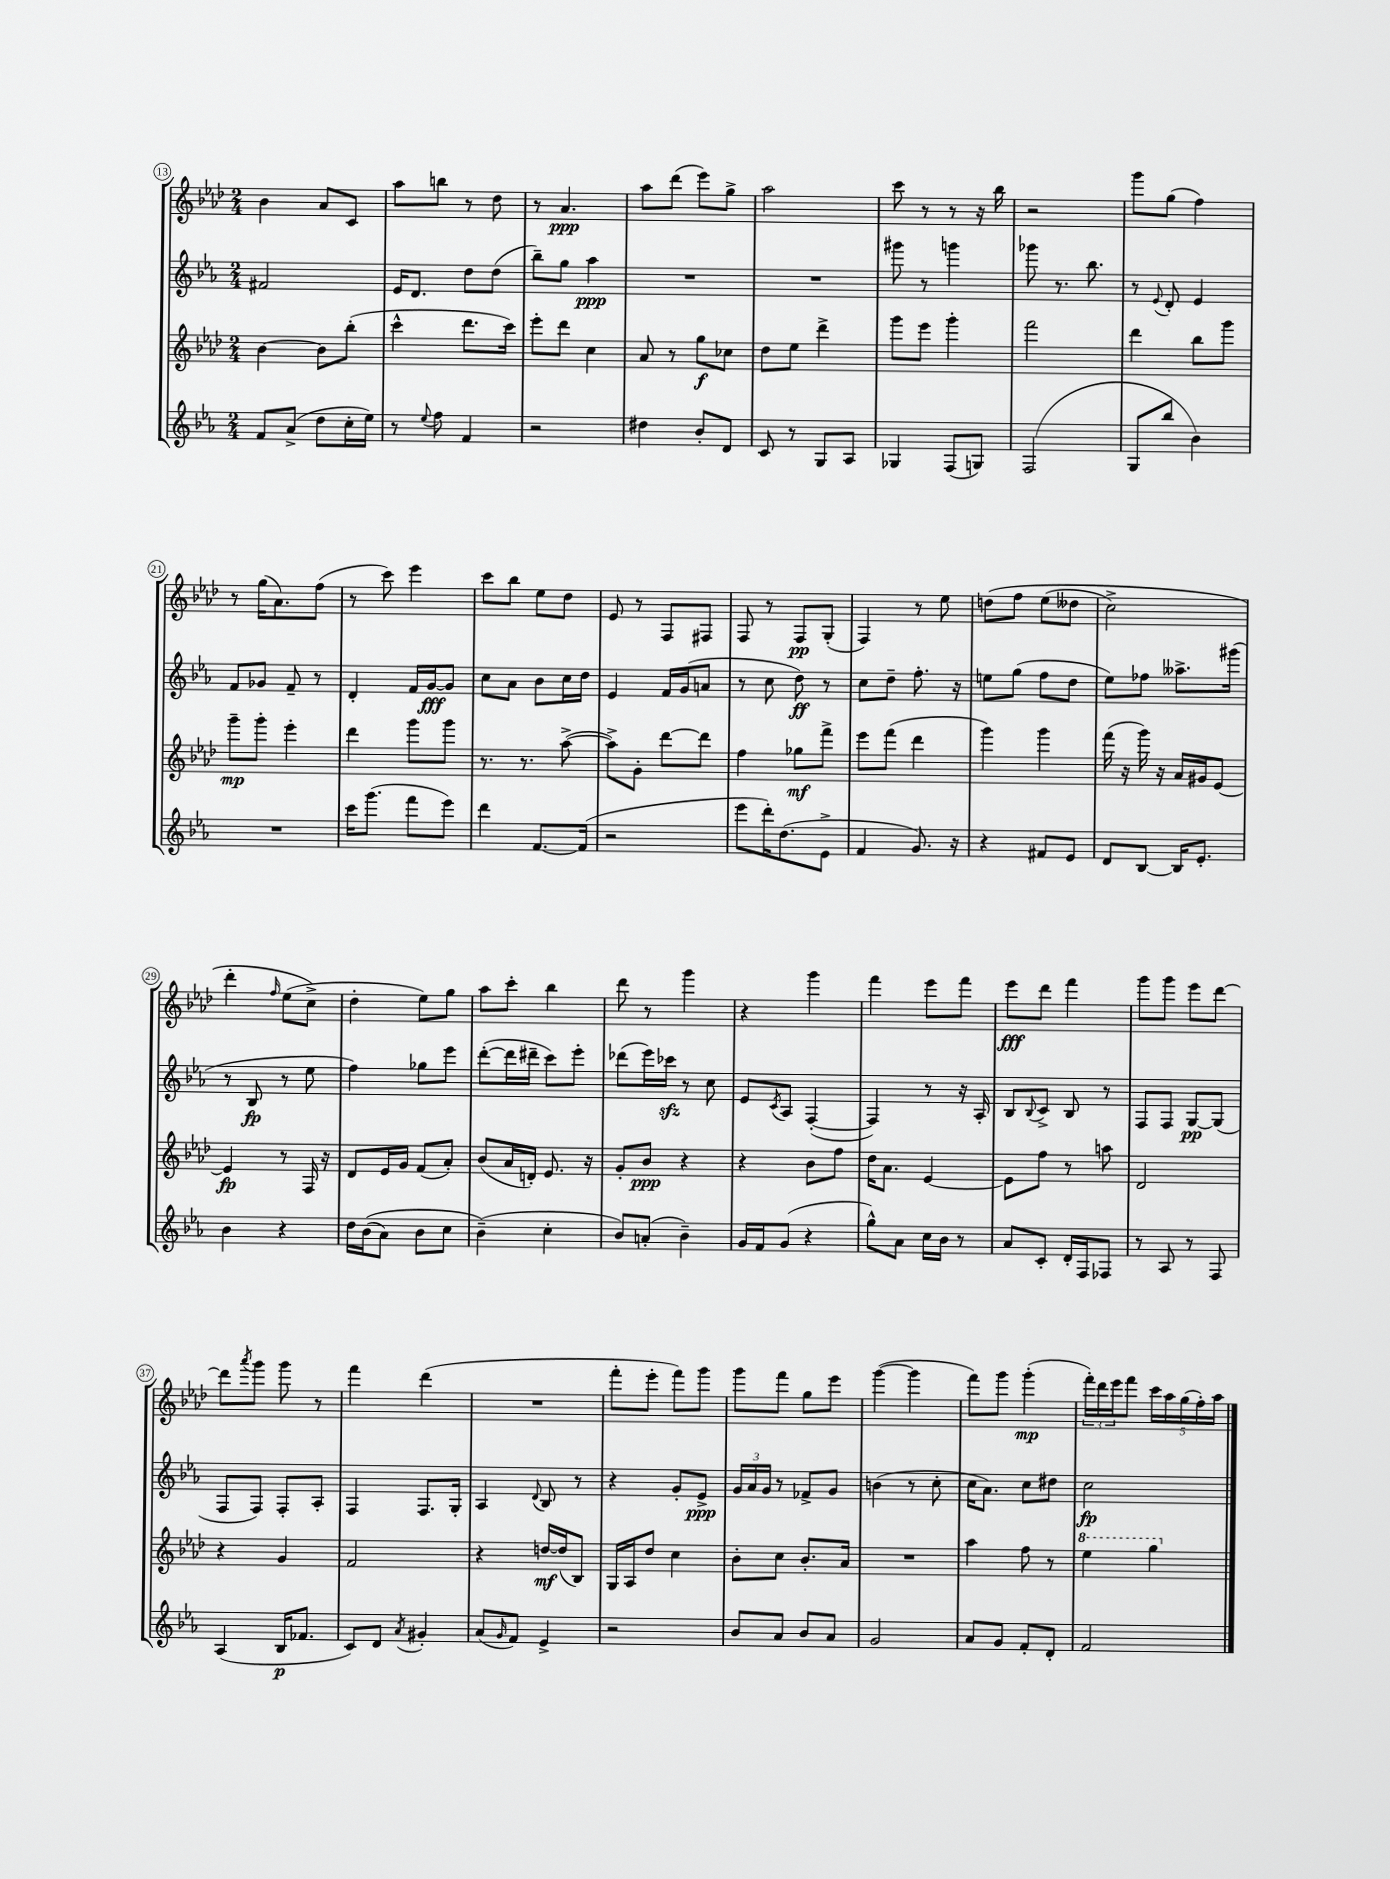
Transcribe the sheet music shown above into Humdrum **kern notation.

**kern	**dynam	**kern	**dynam	**kern	**dynam	**kern	**dynam
*part4	*part4	*part3	*part3	*part2	*part2	*part1	*part1
*staff4	*staff4	*staff3	*staff3	*staff2	*staff2	*staff1	*staff1
*clefG2	*	*clefG2	*	*clefG2	*	*clefG2	*
*k[b-e-a-]	*	*k[b-e-a-d-]	*	*k[b-e-a-]	*	*k[b-e-a-d-]	*
*M2/4	*	*M2/4	*	*M2/4	*	*M2/4	*
=13	=13	=13	=13	=13	=13	=13	=13
8f/L	.	[4b-\	.	2f#X/	.	4b-\	.
(8a-^/J	.	.	.	.	.	.	.
8dd\L	.	8b-\L]	.	.	.	8a-/L	.
16cc'\L	.	(8bb-'\J	.	.	.	8c/J	.
16ee-\JJ)	.	.	.	.	.	.	.
=14	=14	=14	=14	=14	=14	=14	=14
8r	.	4ccc^^\	.	16e-/KL	.	8aa-\L	.
.	.	.	.	8.d/J	.	.	.
8qqee-/	.	.	.	.	.	.	.
8ff\	.	.	.	.	.	8bbn\J	.
4f/	.	8.ddd-\L	.	8dd\L	.	8r	.
.	.	.	.	(8dd\J	.	8dd-\	.
.	.	16ccc\Jk)	.	.	.	.	.
=15	=15	=15	=15	=15	=15	=15	=15
2r	.	8eee-'\L	.	8bb-~\L)	.	8r	.
.	.	8ddd-\J	.	8gg\J	.	4.a-/	ppp
.	.	4cc\	.	4aa-\	ppp	.	.
=16	=16	=16	=16	=16	=16	=16	=16
4dd#X\	.	8a-/	.	2r	.	8aa-\L	.
.	.	8r	.	.	.	(8ddd-\J	.
8b-'/L	.	8gg\L	f	.	.	8eee-\L)	.
8d/J	.	8cc-X\J	.	.	.	8gg^\J	.
=17	=17	=17	=17	=17	=17	=17	=17
8c/	.	8dd-\L	.	2r	.	2aa-\	.
8r	.	8ee-\J	.	.	.	.	.
8G/L	.	4ddd-^\	.	.	.	.	.
8A-/J	.	.	.	.	.	.	.
=18	=18	=18	=18	=18	=18	=18	=18
4G-X/	.	8ggg\L	.	8ggg#X\	.	8ccc\	.
.	.	8eee-\J	.	8r	.	8r	.
(8F/L	.	4ggg'\	.	4gggn\	.	8r	.
8Gn/J)	.	.	.	.	.	16r	.
.	.	.	.	.	.	16bb-\	.
=19	=19	=19	=19	=19	=19	=19	=19
(2F/	.	2fff\	.	8ggg-X\	.	2r	.
.	.	.	.	8.r	.	.	.
.	.	.	.	8.bb-\	.	.	.
=20	=20	=20	=20	=20	=20	=20	=20
8G/L	.	4ddd-\	.	8r	.	8ggg\L	.
.	.	.	.	8qqe-/	.	.	.
8bb-/J	.	.	.	8d'/	.	(8gg\J	.
4b-\)	.	8bb-\L	.	4e-/	.	4ff\)	.
.	.	8ggg\J	.	.	.	.	.
!!LO:LB:g=z
=21	=21	=21	=21	=21	=21	=21	=21
2r	.	8ggg~\L	mp	8f/L	.	8r	.
.	.	8ggg'\J	.	8g-X/J	.	(16gg\KL	.
.	.	.	.	.	.	8.a-\)	.
.	.	4eee-'\	.	8f~/	.	.	.
.	.	.	.	8r	.	(8ff\J	.
=22	=22	=22	=22	=22	=22	=22	=22
16ccc\KL	.	4ddd-\	.	4d'/	.	8r	.
(8.ggg\J	.	.	.	.	.	.	.
.	.	.	.	.	.	8ccc\)	.
8fff\L	.	8ggg\L	.	16f/LL	.	4eee-\	.
.	.	.	.	[16g/J	fff	.	.
8eee-\J)	.	8ggg\J	.	8g/J]	.	.	.
=23	=23	=23	=23	=23	=23	=23	=23
4ddd\	.	8.r	.	8cc\L	.	8ccc\L	.
.	.	.	.	8a-\J	.	8bb-\J	.
.	.	8.r	.	.	.	.	.
[8.f/L	.	.	.	8b-\L	.	8ee-\L	.
.	.	([8aa-^\	.	16cc\L	.	8dd-\J	.
(16f/Jk]	.	.	.	16dd\JJ	.	.	.
=24	=24	=24	=24	=24	=24	=24	=24
2r	.	8aa-^\L])	.	4e-/	.	8e-/	.
.	.	8g'\J	.	.	.	8r	.
.	.	[8ddd-\L	.	16f/LL	.	8F/L	.
.	.	.	.	(16g/J	.	.	.
.	.	8ddd-\J]	.	8an/J	.	8F#X/J	.
=25	=25	=25	=25	=25	=25	=25	=25
8eee-\L	.	4ff\	.	8r	.	8F/	.
16ddd'\K)	.	.	.	8cc\	.	8r	.
(8.dd\	.	.	.	.	.	.	.
.	.	8gg-X\L	mf	8dd\)	ff	8F/L	pp
8e-^\J	.	8fff^\J	.	8r	.	(8G'/J	.
=26	=26	=26	=26	=26	=26	=26	=26
4f/	.	8eee-\L	.	8cc\L	.	4F/)	.
.	.	(8fff\J	.	8dd~\J	.	.	.
8.g/)	.	4ddd-\	.	8.ff'\	.	8r	.
.	.	.	.	.	.	8ee-\	.
16r	.	.	.	16r	.	.	.
=27	=27	=27	=27	=27	=27	=27	=27
4r	.	4ggg\)	.	8een\L	.	(8ddn\L	.
.	.	.	.	(8gg\J	.	8ff\J	.
8f#X/L	.	4ggg\	.	8ff\L	.	(8ee-\L	.
8e-/J	.	.	.	8dd\J	.	8dd--X\J	.
=28	=28	=28	=28	=28	=28	=28	=28
8d/L	.	(16fff\	.	8ee-\L)	.	2cc^\)	.
.	.	16r	.	.	.	.	.
[8B-/J	.	16ggg\)	.	8ff-X\J	.	.	.
.	.	16r	.	.	.	.	.
16B-/KL]	.	16a-/LL	.	8.aa--X^\L	.	.	.
8.e-'/J	.	16g#X/J	.	.	.	.	.
.	.	[8e-/J	.	.	.	.	.
.	.	.	.	(16ggg#X\Jk	.	.	.
!!LO:LB:g=z
=29	=29	=29	=29	=29	=29	=29	=29
4b-\	.	4e-/]	fp	8r	.	4ddd-'\	.
.	.	.	.	8B-/	fp	.	.
.	.	.	.	.	.	16qqff/	.
4r	.	8r	.	8r	.	(8ee-\L	.
.	.	16F/	.	8ee-\	.	8cc^\J)	.
.	.	16r	.	.	.	.	.
=30	=30	=30	=30	=30	=30	=30	=30
16dd\LL	.	8d-/L	.	4ff\)	.	4dd-'\	.
((16b-\J	.	.	.	.	.	.	.
8a-\J)	.	16e-/L	.	.	.	.	.
.	.	16g/JJ	.	.	.	.	.
8b-\L	.	(8f/L	.	8gg-X\L	.	8ee-\L)	.
8cc\J	.	8a-'/J)	.	8eee-\J	.	8gg\J	.
=31	=31	=31	=31	=31	=31	=31	=31
(4b-~\)	.	(8b-/L	.	([8ddd'\L	.	8aa-\L	.
.	.	16a-/L	.	16ddd\L]	.	8ccc'\J	.
.	.	16dn'/JJ)	.	16ddd#X~\JJ	.	.	.
4cc'\	.	8.e-/	.	8ccc\L)	.	4bb-\	.
.	.	.	.	8eee-'\J	.	.	.
.	.	16r	.	.	.	.	.
=32	=32	=32	=32	=32	=32	=32	=32
8b-/L)	.	8g'/L	.	(8ddd-X\L	.	8ddd-\	.
(8an'/J	.	8b-/J	ppp	16eee-\L)	.	8r	.
.	.	.	.	16ccc-Xzz\JJ	.	.	.
4b-~\)	.	4r	.	8r	.	4ggg\	.
.	.	.	.	8cc\	.	.	.
=33	=33	=33	=33	=33	=33	=33	=33
16g/LL	.	4r	.	8e-/L	.	4r	.
16f/J	.	.	.	.	.	.	.
.	.	.	.	8qc/	.	.	.
(8g/J	.	.	.	8A-/J	.	.	.
4r	.	8b-\L	.	([4F'/	.	4ggg\	.
.	.	8ff\J	.	.	.	.	.
=34	=34	=34	=34	=34	=34	=34	=34
8gg^^\L)	.	16dd-\KL	.	4F/])	.	4fff\	.
.	.	8.a-\J	.	.	.	.	.
8a-\J	.	.	.	.	.	.	.
16cc\LL	.	[4e-/	.	8r	.	8eee-\L	.
16b-\JJ	.	.	.	.	.	.	.
8r	.	.	.	16r	.	8fff\J	.
.	.	.	.	16A-'/	.	.	.
=35	=35	=35	=35	=35	=35	=35	=35
8a-/L	.	8e-\L]	.	8B-/L	.	8eee-\L	fff
.	.	.	.	8qqB-/	.	.	.
8c'/J	.	8ff\J	.	8c^/J	.	8ddd-\J	.
16d'/LL	.	8r	.	8B-/	.	4fff\	.
16F/J	.	.	.	.	.	.	.
8F-X/J	.	8aan\	.	8r	.	.	.
=36	=36	=36	=36	=36	=36	=36	=36
8r	.	2d-/	.	8F/L	.	8ggg\L	.
8A-/	.	.	.	8F/J	.	8ggg\J	.
8r	.	.	.	[8G/L	pp	8eee-\L	.
8F/	.	.	.	(8G/J]	.	[8ddd-\J	.
!!LO:LB:g=z
=37	=37	=37	=37	=37	=37	=37	=37
(4A-/	.	4r	.	8F/L	.	8ddd-\L]	.
.	.	.	.	.	.	8qaaa-/	.
.	.	.	.	8F/J)	.	8ggg\J	.
16B-/KL	p	4g/	.	8F'/L	.	8ggg\	.
8.f-X/J	.	.	.	.	.	.	.
.	.	.	.	8A-'/J	.	8r	.
=38	=38	=38	=38	=38	=38	=38	=38
8c/L)	.	2f/	.	4F/	.	4fff\	.
8d/J	.	.	.	.	.	.	.
8qa-/	.	.	.	.	.	.	.
4g#X'/	.	.	.	8.F/L	.	(4ddd-\	.
.	.	.	.	16G'/Jk	.	.	.
=39	=39	=39	=39	=39	=39	=39	=39
(8a-/L	.	4r	.	4A-/	.	2r	.
16qqg/	.	.	.	.	.	.	.
8f/J)	.	.	.	.	.	.	.
.	.	.	.	8qqd/	.	.	.
4e-^/	.	[16ddn/LL	mf	8B-/	.	.	.
.	.	(16dd/J]	.	.	.	.	.
.	.	8B-/J)	.	8r	.	.	.
=40	=40	=40	=40	=40	=40	=40	=40
2r	.	16G/LL	.	4r	.	8fff'\L	.
.	.	16A-/J	.	.	.	.	.
.	.	8dd-/J	.	.	.	8eee-'\J	.
.	.	4cc\	.	8g'/L	.	8fff\L)	.
.	.	.	.	8e-^/J	ppp	8ggg\J	.
=41	=41	=41	=41	=41	=41	=41	=41
8b-/L	.	8b-'\L	.	24g/LL	.	8ggg\L	.
.	.	.	.	24a-/	.	.	.
.	.	.	.	24g/JJ	.	.	.
8a-/J	.	8cc\J	.	8r	.	8fff\J	.
8b-/L	.	8.b-'/L	.	8f-X^/L	.	8gg\L	.
8a-/J	.	.	.	8g/J	.	8eee-\J	.
.	.	16a-/Jk	.	.	.	.	.
=42	=42	=42	=42	=42	=42	=42	=42
2g/	.	2r	.	(4bn\	.	([4ggg\	.
.	.	.	.	8r	.	4ggg\]	.
.	.	.	.	8cc'\	.	.	.
=43	=43	=43	=43	=43	=43	=43	=43
8a-/L	.	4aa-\	.	16cc\KL	.	8fff\L)	.
.	.	.	.	8.a-\J)	.	.	.
8g/J	.	.	.	.	.	8ggg\J	.
8f'/L	.	8ff\	.	8cc\L	.	(4ggg'\	mp
8d'/J	.	8r	.	8dd#X\J	.	.	.
=44	=44	=44	=44	=44	=44	=44	=44
*	*	*8va	*	*	*	*	*
2f/	.	4eee-\	.	2cc\	fp	24fff'\LL)	.
.	.	.	.	.	.	24ddd-\	.
.	.	.	.	.	.	24eee-\J	.
.	.	.	.	.	.	8fff\J	.
.	.	4ggg\	.	.	.	20ccc\LL	.
.	.	.	.	.	.	20aa-\	.
.	.	.	.	.	.	(20gg\	.
.	.	.	.	.	.	20ff'\)	.
.	.	.	.	.	.	20aa-\JJ	.
*	*	*X8va	*	*	*	*	*
==	==	==	==	==	==	==	==
*-	*-	*-	*-	*-	*-	*-	*-
